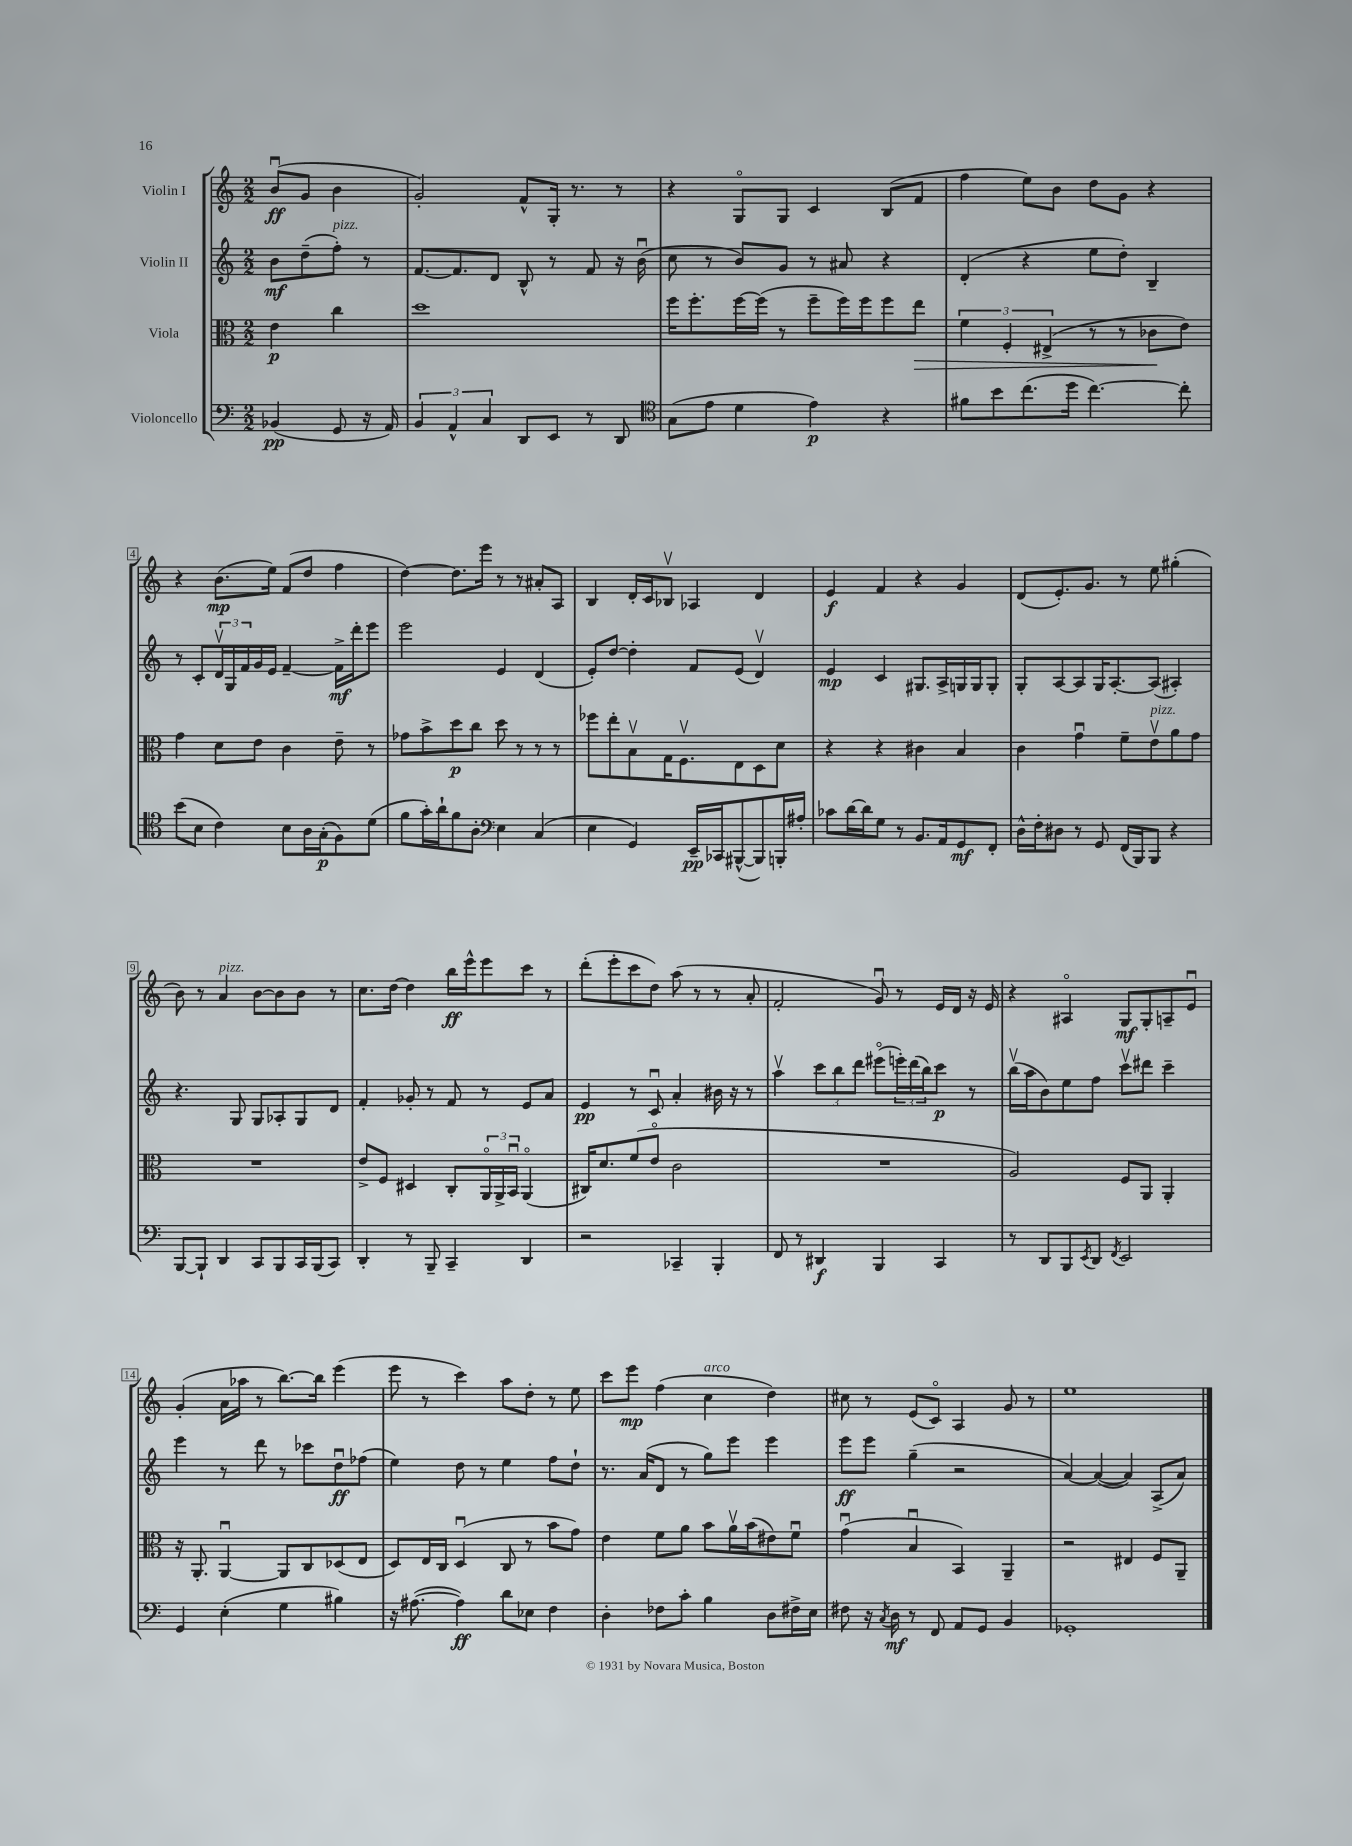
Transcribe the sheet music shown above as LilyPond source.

<<
\new StaffGroup <<
\new Staff = "s0" \with { instrumentName = "Violin I" } {
    \clef treble \key c \major \numericTimeSignature \time 2/2 \partial 2
    b'8\downbow\ff( g'8 b'4 |
    g'2-.) f'8-^ g16-. r8. r8 |
    r4 g8\flageolet g8 c'4 b8( f'8 |
    f''4 e''8) b'8 d''8 g'8 r4 |
    r4 b'8.\mp( e''16) f'8( d''8 f''4 |
    d''4~) d''8. e'''16 r8 r8 ais'8-. a8 |
    b4 d'16-. c'16 bes8\upbow aes4 d'4 |
    e'4\f f'4 r4 g'4 |
    d'8( e'8.-.) g'8. r8 e''8 gis''4-.( |
    b'8) r8 a'4^\markup { \italic "pizz." } b'8~ b'8 b'8 r8 |
    c''8. d''16~ d''4 b''16\ff e'''16-^ e'''8 c'''8 r8 |
    d'''8-.( e'''8-. c'''8 d''8) a''8( r8 r8 a'8-. |
    f'2-. g'8\downbow) r8 e'16 d'16 r16 e'16 |
    r4 ais4\flageolet g8\mf g8-. a8-- e'8\downbow |
    g'4-.( a'16 aes''16 r8 b''8.~) b''16 e'''4( |
    e'''8 r8 c'''4) a''8 d''8-. r8 e''8 |
    c'''8 e'''8\mp f''4( c''4^\markup { \italic "arco" } d''4) |
    cis''8 r8 e'8( c'8\flageolet) a4 g'8 r8 |
    e''1 \bar "|." |
}
\new Staff = "s1" \with { instrumentName = "Violin II" } {
    \clef treble \key c \major \numericTimeSignature \time 2/2 \partial 2
    b'8\mf d''8--( f''8-.^\markup { \italic "pizz." }) r8 |
    f'8.~ f'8. d'8 b8-^ r8 f'8 r16 b'16\downbow( |
    c''8 r8 b'8) g'8 r8 ais'8 r4 |
    d'4-.( r4 e''8 d''8-.) b4-- |
    r8 c'8-. \tuplet 3/2 { d'16\upbow g16 f'16 } g'16 e'16 f'4~-- f'16->\mf d'''16-. e'''8 |
    e'''2 e'4 d'4( |
    e'8-.) d''8~ d''4-. f'8 e'8( d'4\upbow) |
    e'4\mp c'4 gis8. a16-> g16 g16 g8-. |
    g8-. a8~ a8 g16 a8.~-. a8( ais4-.) |
    r4. g8 g8 aes8-. g8 d'8 |
    f'4-. ges'8-. r8 f'8 r8 e'8 a'8 |
    e'4\pp r8 c'8\downbow a'4-. bis'16 r16 r8 |
    a''4\upbow \tuplet 3/2 { c'''8 b''8 d'''8 } eis'''8\flageolet( \tuplet 3/2 { e'''16-.) d'''16( b''16) } c'''8\p r8 |
    b''16\upbow( a''16 b'8) e''8 f''8 c'''8\upbow dis'''8 c'''4-- |
    e'''4 r8 d'''8 r8 ces'''8 d''8\downbow\ff fes''8( |
    e''4) d''8 r8 e''4 f''8 d''8-! |
    r8. a'16( d'8 r8 g''8) e'''8 e'''4 |
    e'''8\ff e'''8 g''4--( r2 |
    a'4~) a'4~( a'4) a8->( a'8) \bar "|." |
}
\new Staff = "s2" \with { instrumentName = "Viola" } {
    \clef alto \key c \major \numericTimeSignature \time 2/2 \partial 2
    e'4\p c''4 |
    d''1 |
    f''16 f''8.-. f''16~ f''16( r8 f''8-- f''16) f''16 f''8 e''8\> |
    \tuplet 3/2 { f'4 f4-. eis4->( } r8 r8 ces'8\! e'8) |
    g'4 d'8 e'8 c'4 e'8-- r8 |
    ges'8 b'8-> d''8\p c''8 d''8 r8 r8 r8 |
    fes''8 e''8-. b8\upbow g16 f8.\upbow e8 d8 d'8 |
    r4 r4 cis'4 b4 |
    c'4 g'4\downbow f'8-- e'8\upbow^\markup { \italic "pizz." } a'8 g'8 |
    R1 |
    e'8-> f8 dis4 c8-. \tuplet 3/2 { a,16\flageolet a,16-> b,16\downbow } a,4\flageolet( |
    cis16) d'8. f'8( e'8\flageolet c'2 |
    R1 |
    a2) f8 a,8 a,4-. |
    r16 a,8.-. a,4~\downbow a,8 c8 des8( e8 |
    d8) e16 c16 d4\downbow( c8 r8 b'8 g'8) |
    e'4 f'8 a'8 b'8 a'16\upbow b'16( eis'8) f'8\downbow |
    g'4\downbow( b4\downbow b,4) a,4-- |
    r2 eis4 f8 a,8-- \bar "|." |
}
\new Staff = "s3" \with { instrumentName = "Violoncello" } {
    \clef bass \key c \major \numericTimeSignature \time 2/2 \partial 2
    bes,4\pp( g,8 r16 a,16) |
    \tuplet 3/2 { b,4 a,4-^ c4 } d,8 e,8 r8 d,8 |
    \clef tenor g8( e'8 d'4 e'4\p) r4 |
    fis'8 b'8 c''8.( d''16 c''4.~) c''8-. |
    b'8( b8 c'4) b8 a16 g16-.\p( f8) d'8( |
    f'8 g'16-.) a'16-! f'8 a8-. \clef bass e4 c4( |
    e4 g,4) e,16--\pp ces,16 bis,,8~-^( bis,,8) b,,16-. ais16-. |
    ces'8 d'16~ d'16 g8 r8 b,8. a,16 g,8\mf f,8-. |
    d16-^ f16-. dis8 r8 g,8 f,16( b,,16) b,,8 r4 |
    b,,8~ b,,8-! d,4 c,8 b,,8 c,16 b,,16( c,8) |
    d,4-. r8 b,,8-- c,4-- d,4 |
    r2 ces,4-- b,,4-. |
    f,8 r8 dis,4\f b,,4 c,4 |
    r8 d,8 b,,8 \acciaccatura { e,8 } d,8 \acciaccatura { f,8 } e,2 |
    g,4 e4-.( g4 bis4) |
    r16 ais8.~( ais4\ff) d'8 ees8 f4 |
    d4-. fes8 c'8-. b4 d8 fis16-> e16 |
    fis8 r16 \acciaccatura { c8 } d16\mf r8 f,8 a,8 g,8 b,4 |
    ges,1-. \bar "|." |
}
>>
>>
\layout { \context { \Score \override BarNumber.stencil = #(make-stencil-boxer 0.1 0.3 ly:text-interface::print) } }
